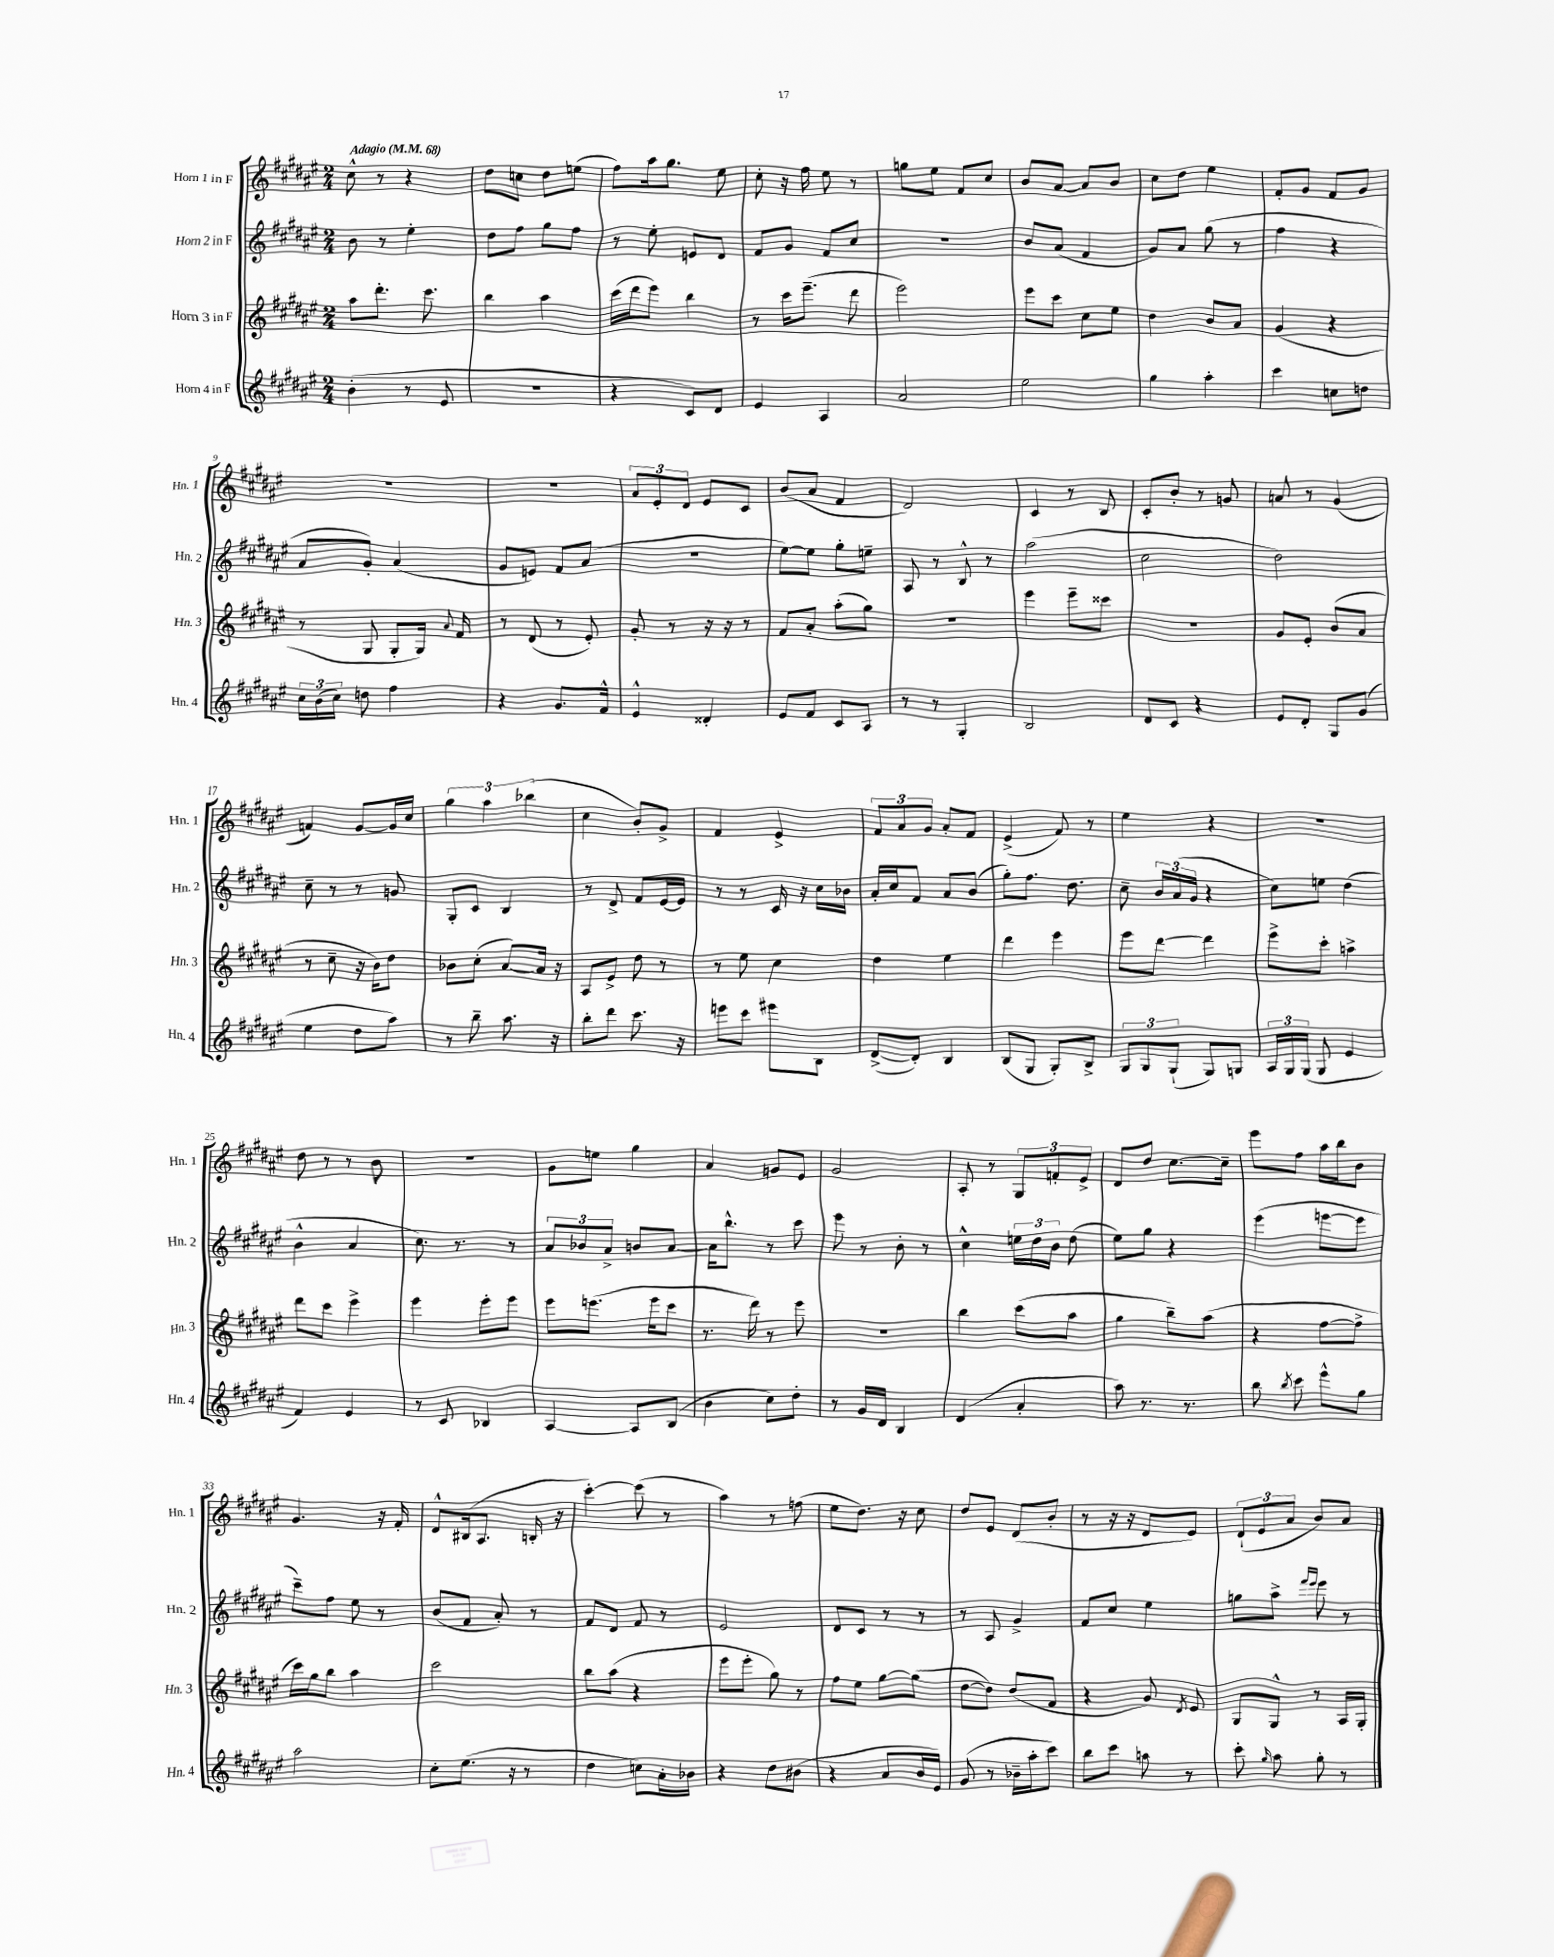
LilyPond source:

<<
\new StaffGroup <<
\new Staff = "s0" \with { instrumentName = "Horn 1 in F" shortInstrumentName = "Hn. 1" } {
    \clef treble \key fis \major \numericTimeSignature \time 2/4 \tempo "Adagio" 4 = 68
    \autoBeamOff cis''8-^ r8 r4 |
    dis''8[ c''8] dis''8[ e''8]( |
    fis''8[) ais''16 gis''8.] eis''8 |
    cis''8-. r16 fis''16 eis''8 r8 |
    g''8[ eis''8] fis'8[ cis''8] |
    b'8[ ais'8]~ ais'8[ b'8] |
    cis''8[ dis''8] eis''4 |
    fis'8[-. gis'8] fis'8[ gis'8] |
    r2 |
    r2 |
    \tuplet 3/2 { ais'8[ eis'8-. dis'8] } eis'8[ cis'8] |
    b'8[( ais'8] fis'4 |
    dis'2) |
    cis'4 r8 b8 |
    cis'8[-. b'8]-. r8 g'8 |
    a'8 r8 gis'4( |
    f'4) gis'8[~ gis'16 cis''16] |
    \tuplet 3/2 { gis''4 ais''4 bes''4( } |
    cis''4 b'8[-.) gis'8]-> |
    fis'4 eis'4-> |
    \tuplet 3/2 { fis'8[ ais'8 gis'8] } ais'8[-. fis'8] |
    eis'4->( fis'8) r8 |
    eis''4 r4 |
    r2 |
    dis''8 r8 r8 b'8 |
    R2 |
    gis'8[ e''8] gis''4 |
    ais'4 g'8[ eis'8] |
    gis'2 |
    ais8-. r8 \tuplet 3/2 { gis8[ f'8-. eis'8]-> } |
    dis'8[ dis''8] cis''8.[~ cis''16]-- |
    eis'''8[ fis''8] ais''16[ b''16 b'8] |
    gis'4. r16 fis'16-. |
    dis'8[-^ bis16( ais8.] b16-. r16 |
    cis'''4~-.) cis'''8( r8 |
    ais''4) r8 f''8( |
    eis''8[ dis''8.]) r16 cis''8 |
    dis''8[ eis'8] dis'8[( b'8]-. |
    r8 r16 r16 dis'8[ eis'8]) |
    \tuplet 3/2 { dis'8[-!( eis'8 ais'8] } b'8[) ais'8] \bar "|." |
}
\new Staff = "s1" \with { instrumentName = "Horn 2 in F" shortInstrumentName = "Hn. 2" } {
    \clef treble \key fis \major \numericTimeSignature \time 2/4
    \autoBeamOff b'8 r8 eis''4-. |
    dis''8[ fis''8] gis''8[ fis''8] |
    r8 eis''8-. e'8[ dis'8] |
    fis'8[ gis'8] fis'8[ cis''8] |
    r2 |
    b'8[ ais'8]( fis'4 |
    gis'8[) ais'8] gis''8( r8 |
    fis''4 r4 |
    ais'8[ gis'8]-.) ais'4( |
    gis'8[ e'8]) fis'8[ ais'8]( |
    R2 |
    eis''8[~) eis''8] gis''8[-. e''8]-- |
    ais8 r8 b8-^ r8 |
    ais''2( |
    cis''2 |
    dis''2) |
    cis''8-- r8 r8 g'8 |
    gis8[-. cis'8] b4 |
    r8 dis'8-> fis'8[ eis'16~ eis'16] |
    r8 r8 cis'16 r16 cis''16[ bes'16] |
    ais'16[-. cis''16 fis'8] ais'8[ b'8]( |
    gis''8[-.) fis''8.] dis''8. |
    cis''8-- \tuplet 3/2 { b'16[ ais'16( gis'16] } r4 |
    cis''8[) e''8] dis''4( |
    b'4-^ ais'4 |
    cis''8.) r8. r8 |
    \tuplet 3/2 { ais'8[ bes'8 ais'8]-> } b'8[ ais'8]~ |
    ais'16[ b''8.]-^ r8 cis'''8 |
    eis'''8 r8 b'8-. r8 |
    cis''4-^ \tuplet 3/2 { e''16[ dis''16 b'16] } dis''8( |
    eis''8[) gis''8] r4 |
    eis'''4( e'''8[~ e'''8] |
    cis'''8[--) fis''8] eis''8 r8 |
    b'8[( fis'8] ais'8-.) r8 |
    fis'8[ dis'8] fis'8 r8 |
    eis'2 |
    dis'8[ cis'8] r8 r8 |
    r8 ais8 gis'4-> |
    fis'8[ cis''8] eis''4 |
    g''8[ ais''8]-> \grace { fis'''16[ eis'''16] } eis'''8 r8 \bar "|." |
}
\new Staff = "s2" \with { instrumentName = "Horn 3 in F" shortInstrumentName = "Hn. 3" } {
    \clef treble \key fis \major \numericTimeSignature \time 2/4
    \autoBeamOff ais''8[ dis'''8.]-. cis'''8. |
    b''4 ais''4 |
    cis'''16[( dis'''16 eis'''8]) b''4 |
    r8 cis'''16[ eis'''8.]--( dis'''8 |
    eis'''2) |
    eis'''8[ cis'''8] cis''8[ eis''8] |
    dis''4 b'8[ ais'8] |
    gis'4( r4 |
    r8 gis8 gis8[-. gis16]) \appoggiatura { ais'8 } fis'16 |
    r8 dis'8( r8 eis'8-.) |
    gis'8-. r8 r16 r16 r8 |
    fis'8[ ais'8]-. ais''8[-.( gis''8]) |
    R2 |
    eis'''4 eis'''8[-- cisis'''8] |
    r2 |
    gis'8[ eis'8]-. b'8[( ais'8] |
    r8 cis''8-- r16 b'16[) dis''8] |
    bes'8[ cis''8]-.( ais'8[~) ais'16] r16 |
    ais8[ eis'8]-> dis''8 r8 |
    r8 eis''8 cis''4 |
    dis''4 eis''4 |
    dis'''4 eis'''4 |
    eis'''8[ dis'''8]~ dis'''4 |
    eis'''8[-> cis'''8]-. a''4-> |
    dis'''8[ cis'''8] eis'''4-> |
    eis'''4 eis'''8[-. eis'''8] |
    eis'''8[ e'''8.]( e'''16[ cis'''8] |
    r8. dis'''16) r8 eis'''8 |
    r2 |
    b''4 cis'''8[( ais''8] |
    gis''4 b''8[--) ais''8]( |
    r4 fis''8[~ fis''8]-> |
    cis'''16[) gis''16 b''8] ais''4 |
    cis'''2 |
    b''8[ ais''8]( r4 |
    eis'''8[ eis'''8]-. gis''8) r8 |
    fis''8[ eis''8] gis''8[~ gis''8]( |
    dis''8[~ dis''8]) dis''8[( fis'8] |
    r4 gis'8) \acciaccatura { dis'8 } eis'8 |
    gis8[ gis8]-^ r8 ais16[ gis16]-. \bar "|." |
}
\new Staff = "s3" \with { instrumentName = "Horn 4 in F" shortInstrumentName = "Hn. 4" } {
    \clef treble \key fis \major \numericTimeSignature \time 2/4
    \autoBeamOff b'4-.( r8 eis'8 |
    R2 |
    r4 cis'8[) dis'8] |
    eis'4 ais4 |
    ais'2 |
    eis''2 |
    gis''4 ais''4-. |
    cis'''4 c''8[ d''8] |
    \tuplet 3/2 { cis''16[ b'16( cis''16]) } d''8 fis''4 |
    r4 gis'8.[ fis'16]-^ |
    eis'4-^ disis'4-. |
    eis'8[ fis'8] cis'8[ ais8] |
    r8 r8 gis4-. |
    b2 |
    dis'8[ cis'8] r4 |
    eis'8[ dis'8]-. gis8[ gis'8]( |
    eis''4 dis''8[ ais''8]) |
    r8 b''8-- ais''8. r16 |
    b''8[-. dis'''8] cis'''8. r16 |
    e'''8[ cis'''8] eis'''8[ b8] |
    dis'8[~->( dis'8]-.) b4 |
    b8[( gis8] gis8[-.) b8]-> |
    \tuplet 3/2 { gis8[ gis8 gis8]-!( } gis8[) g8] |
    \tuplet 3/2 { ais16[ gis16 gis16]( } gis8 eis'4 |
    fis'4) eis'4 |
    r8 cis'8 bes4 |
    ais4~ ais8[ b8]( |
    b'4 cis''8[) dis''8]-. |
    r8 gis'16[ dis'16] b4 |
    dis'4( ais'4-. |
    ais''8) r8. r8. |
    b''8 \acciaccatura { b''8 } cis'''8 eis'''8[-^ gis''8] |
    ais''2 |
    cis''8[-. eis''8.]( r16 r8 |
    dis''4 c''8[) ais'16-. bes'16] |
    r4 dis''8[ bis'8]( |
    r4 ais'8[ b'16 eis'16]) |
    gis'8( r8 bes'16[-- ais''16-. cis'''8]) |
    b''8[ cis'''8] a''8 r8 |
    cis'''8-. \grace { gis''16 } ais''8 gis''8-. r8 \bar "|." |
}
>>
>>
